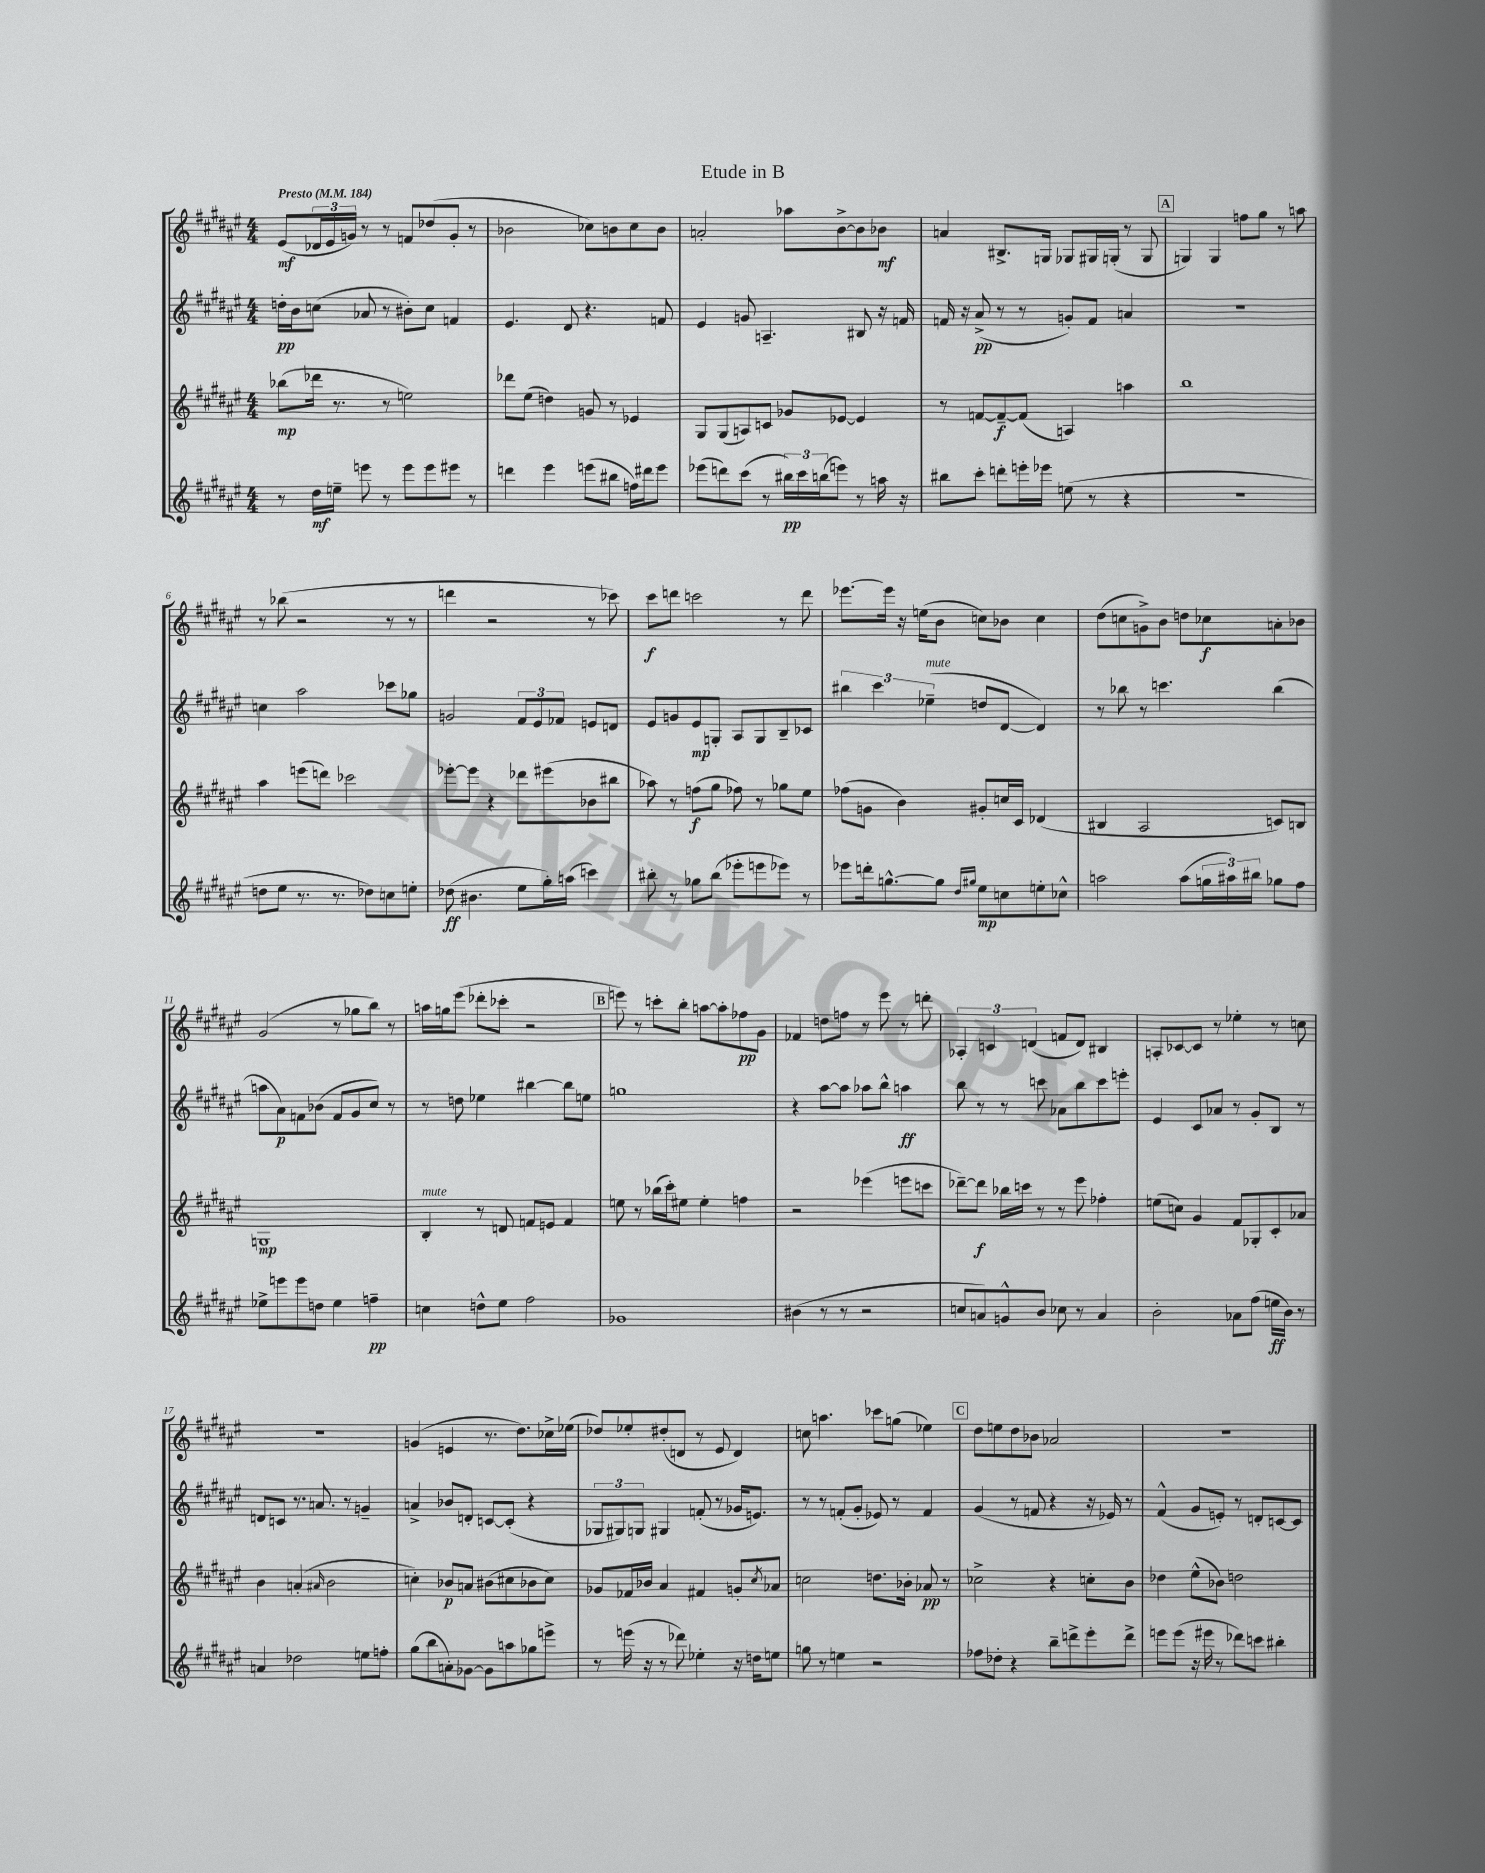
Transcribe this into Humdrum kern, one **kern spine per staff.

**kern	**dynam	**kern	**dynam	**kern	**dynam	**kern	**dynam
*part4	*part4	*part3	*part3	*part2	*part2	*part1	*part1
*staff4	*staff4	*staff3	*staff3	*staff2	*staff2	*staff1	*staff1
*clefG2	*	*clefG2	*	*clefG2	*	*clefG2	*
*k[f#c#g#d#a#e#]	*	*k[f#c#g#d#a#e#]	*	*k[f#c#g#d#a#e#]	*	*k[f#c#g#d#a#e#]	*
*M4/4	*	*M4/4	*	*M4/4	*	*M4/4	*
*MM184	*	*MM184	*	*MM184	*	*MM184	*
=1	=1	=1	=1	=1	=1	=1	=1
!	!	!	!	!	!	!LO:TX:a:B:t=Presto	!
8r	.	(8bb-X\L	mp	16ddn'\LL	pp	(8e#/L	mf
.	.	.	.	16b\J	.	.	.
16dd#\LL	mf	16ddd-X\Jk	.	(8ccn\J	.	24d-X/L	.
.	.	.	.	.	.	24e#/	.
16een~\JJ	.	8.r	.	.	.	.	.
.	.	.	.	.	.	24gn/JJ)	.
8eeen\	.	.	.	8a-X/	.	8r	.
8r	.	8r	.	8r	.	8r	.
8eee\L	.	2een\)	.	8b#X'\L)	.	8fn/L	.
8eee\	.	.	.	8cc\J	.	(8dd-X/	.
8eee#X\J	.	.	.	4fn/	.	8g'/J	.
8r	.	.	.	.	.	8r	.
=2	=2	=2	=2	=2	=2	=2	=2
4dddn\	.	8ddd-X\L	.	4.e#/	.	2b-X\	.
.	.	(8ee#\J	.	.	.	.	.
4eee#\	.	4ddn\)	.	.	.	.	.
.	.	.	.	8d#/	.	.	.
(8eeen\L	.	8gn/	.	4.r	.	8cc-X\L)	.
8bb#X\J	.	8r	.	.	.	8bn\	.
16ffn\LL)	.	4e-X/	.	.	.	8cc-\	.
16ddd#X\J	.	.	.	.	.	.	.
8eee\J	.	.	.	8fn/	.	8b\J	.
=3	=3	=3	=3	=3	=3	=3	=3
(8eee-X\L	.	8G#/L	.	4e#/	.	2an'/	.
8dddn\)	.	(8G#/	.	.	.	.	.
(8ccc#\J	.	8An/)	.	8gn/	.	.	.
8r	.	8cn/J	.	4.An~/	.	.	.
24bb#X\LL)	pp	8g-X/L	.	.	.	8aa-X\L	.
24ccc#\	.	.	.	.	.	.	.
(24bbn\J	.	.	.	.	.	.	.
8eeen\J)	.	[8e-X/J	.	.	.	[8b^\	.
8r	.	4e-/]	.	8B#X/	.	8b\]	.
16aan\	.	.	.	16r	.	8b-X\J	mf
16r	.	.	.	16fn/	.	.	.
=4	=4	=4	=4	=4	=4	=4	=4
8bb#X\L	.	8r	.	16fn/	.	4an/	.
.	.	.	.	16r	.	.	.
8ccc#'\J	.	[8fn/L	.	(8a#^/	pp	.	.
8dddn'\L	.	8f~/_	f	8r	.	8.B#X^/L	.
16eeen'\L	.	(8f/J]	.	8r	.	.	.
16eee-X\JJ	.	.	.	.	.	16Gn/Jk	.
(8een\	.	4An/)	.	8gn'/L)	.	8G-X/L	.
8r	.	.	.	8f/J	.	16G#X/L	.
.	.	.	.	.	.	(16Gn'/JJ	.
4r	.	4aan\	.	4an/	.	8r	.
.	.	.	.	.	.	8G/	.
!!LO:REH:place=s1:t=A
=5	=5	=5	=5	=5	=5	=5	=5
1r	.	1bb	.	1r	.	4Gn/)	.
.	.	.	.	.	.	4G/	.
.	.	.	.	.	.	8ffn\L	.
.	.	.	.	.	.	8gg#\J	.
.	.	.	.	.	.	8r	.
.	.	.	.	.	.	8aan\	.
!!LO:LB:g=z
=6	=6	=6	=6	=6	=6	=6	=6
8ddn\L	.	4aa#\	.	4ccn\	.	8r	.
8ee#\J	.	.	.	.	.	(8bb-X\	.
8.r	.	(8eeen\L	.	2aa#\	.	2r	.
.	.	8dddn\J)	.	.	.	.	.
8.r	.	.	.	.	.	.	.
.	.	2ccc-X\	.	.	.	.	.
8dd-X\L)	.	.	.	.	.	.	.
8ccn\	.	.	.	8ccc-X\L	.	8r	.
8een'\J	.	.	.	8gg-X\J	.	8r	.
=7	=7	=7	=7	=7	=7	=7	=7
(8dd-X\	ff	[8eee-X'\L	.	2gn/	.	4dddn\	.
4.b#X\	.	8eee-\J]	.	.	.	.	.
.	.	4r	.	.	.	2r	.
8ee#\L	.	8ddd-X\L	.	12f#/L	.	.	.
.	.	.	.	12e#/	.	.	.
16gg#'\L)	.	(8eee#X\	.	.	.	.	.
.	.	.	.	12f-X/J	.	.	.
(16aan\JJ	.	.	.	.	.	.	.
4cccn\)	.	8b-X\	.	8en/L	.	8r	.
.	.	8bb#X\J	.	8dn/J	.	8ccc-X\)	.
=8	=8	=8	=8	=8	=8	=8	=8
8bb#X'\	.	8aa-X\)	.	8e#/L	.	8ccc#\L	f
8r	.	8r	.	8gn/	.	8dddn\J	.
8gg-X\L	.	(8ffn\L	f	8e#/	mp	2cccn\	.
(8bb#\J	.	8gg#\J	.	8Gn'/J	.	.	.
8eee-X'\L	.	8ff-X\)	.	8A#/L	.	.	.
8eeen\	.	8r	.	8G/	.	.	.
8eee-X\J)	.	8gg-X\L	.	8B~/	.	8r	.
8r	.	8ee#\J	.	8c-X/J	.	8ddd\	.
=9	=9	=9	=9	=9	=9	=9	=9
8eee-X\L	.	(8ff-X\L	.	6bb#X\	.	[8.eee-X\L	.
16dddn'\k	.	8gn\J	.	.	.	.	.
.	.	.	.	6ccc#\	.	.	.
[8.ggn^^\	.	.	.	.	.	16eee-\Jk]	.
.	.	4b\)	.	.	.	16r	.
.	.	.	.	.	.	(16een\KL	.
!	!	!	!	!LO:TX:a:i:t=mute	!	!	!
.	.	.	.	(6ee-X~\	.	.	.
8gg\J]	.	.	.	.	.	8b\J	.
16qqdd#/LL	.	.	.	.	.	.	.
16qqgg#X/JJ	.	.	.	.	.	.	.
8ee#\L	mp	8g#X'/L	.	8ddn/L	.	8ccn\L)	.
8ccn\	.	16ccn/L	.	[8d#/J	.	8b-X\J	.
.	.	16c#/JJ	.	.	.	.	.
8een'\	.	(4d-X/	.	4d#/])	.	4cc\	.
8cc-X^^\J	.	.	.	.	.	.	.
=10	=10	=10	=10	=10	=10	=10	=10
2aan\	.	4B#X/	.	8r	.	(8dd#\L	.
.	.	.	.	8bb-X\	.	8ccn\	.
.	.	2A#/	.	8r	.	8gn^\)	.
.	.	.	.	4.cccn\	.	8b\J	.
(8aa\L	.	.	.	.	.	8ddn\L	.
24ggn\L	.	.	.	.	.	8cc-X\	f
24aa#X\)	.	.	.	.	.	.	.
24bb#X\JJ	.	.	.	.	.	.	.
8gg-X\L	.	8cn/L)	.	(4bb-\	.	8an'\	.
8ff#\J	.	8Bn/J	.	.	.	8b-X\J	.
!!LO:LB:g=z
=11	=11	=11	=11	=11	=11	=11	=11
8ee-X^\L	.	1Gn	mp	8aan\L	.	(2g#/	.
8eeen\	.	.	.	8a#\)	p	.	.
8eee\	.	.	.	8fn\	.	.	.
8ddn\J	.	.	.	(8b-X\J	.	.	.
4ee-\	.	.	.	8f/L	.	8r	.
.	.	.	.	8g#/	.	8gg-X\L	.
4ffn~\	pp	.	.	8cc#/J)	.	8bb\J)	.
.	.	.	.	8r	.	8r	.
=12	=12	=12	=12	=12	=12	=12	=12
!	!	!LO:TX:a:i:t=mute	!	!	!	!	!
4ccn\	.	4B'/	.	8r	.	16aan\LL	.
.	.	.	.	.	.	16ggn\J	.
.	.	.	.	8ddn\	.	(8eee#\J	.
8ddn^^\L	.	8r	.	4ee-X\	.	8ddd-X'\L	.
8ee#\J	.	8dn/	.	.	.	8ccc-X'\J	.
2ff#\	.	8fn/L	.	[4bb#X\	.	2r	.
.	.	8en/J	.	.	.	.	.
.	.	4f/	.	8bb#\L]	.	.	.
.	.	.	.	8een\J	.	.	.
!!LO:REH:place=s1:t=B
=13	=13	=13	=13	=13	=13	=13	=13
1g-X	.	8een\	.	1ggn	.	8eeen\)	.
.	.	8r	.	.	.	8r	.
.	.	(16bb-X\LL	.	.	.	8cccn'\L	.
.	.	16ccc#'\J)	.	.	.	.	.
.	.	8ee#X\J	.	.	.	8bb'\J	.
.	.	4ee#'\	.	.	.	[8aan\L	.
.	.	.	.	.	.	8aa'\]	.
.	.	4ffn\	.	.	.	8ff-X\	pp
.	.	.	.	.	.	8g#\J	.
=14	=14	=14	=14	=14	=14	=14	=14
(4b#X\	.	2r	.	4r	.	4f-X/	.
8r	.	.	.	[8aa#\L	.	8ddn\L	.
8r	.	.	.	8aa#\J]	.	8ffn\J	.
2r	.	(4eee-X\	.	8aa-X\L	.	8r	.
.	.	.	.	8bb^^\J	.	8eee#\	.
.	.	8eeen\L	.	4aan\	ff	8r	.
.	.	8cccn\J	.	.	.	8dddn'\	.
=15	=15	=15	=15	=15	=15	=15	=15
8ccn/L	.	[8ddd-X~\L)	.	8bb\	.	6A-X'/	.
8an/)	.	8ddd-\J]	f	8r	.	.	.
.	.	.	.	.	.	6cn/	.
8gn^^/	.	16bb-X\LL	.	8r	.	.	.
.	.	16cccn\JJ	.	.	.	.	.
.	.	.	.	.	.	(6dn/	.
8b/J	.	8r	.	8cccn\	.	.	.
8cc-X\	.	8r	.	8a-X\L	.	8fn/L	.
8r	.	8eee#\	.	8bb\	.	8d/J)	.
4a/	.	4ff-X'\	.	8ccc\	.	4B#X/	.
.	.	.	.	8eeen'\J	.	.	.
=16	=16	=16	=16	=16	=16	=16	=16
2b'\	.	(8een\L	.	4e#/	.	8An'/L	.
.	.	8ccn\J)	.	.	.	[8c-X/	.
.	.	4g#/	.	8c#/L	.	8c-/J]	.
.	.	.	.	8a-X/J	.	8r	.
8a-X\L	.	8f#/L	.	8r	.	4ee-X'\	.
(8ff#\J	.	8G-X'/	.	8g#'/L	.	.	.
16een\LL	ff	8c#'/	.	8B/J	.	8r	.
16b\JJ)	.	.	.	.	.	.	.
8r	.	8a-X/J	.	8r	.	8ccn\	.
!!LO:LB:g=z
=17	=17	=17	=17	=17	=17	=17	=17
4an/	.	4b\	.	8dn/L	.	1r	.
.	.	.	.	8cn/J	.	.	.
2dd-X\	.	(4an'/	.	8.r	.	.	.
.	.	.	.	8.an/	.	.	.
.	.	16qqa#X/	.	.	.	.	.
.	.	2b\	.	.	.	.	.
.	.	.	.	8r	.	.	.
8een\L	.	.	.	4gn~/	.	.	.
8ffn'\J	.	.	.	.	.	.	.
=18	=18	=18	=18	=18	=18	=18	=18
(8gg#\L	.	4ccn'\)	.	4an^/	.	(4gn/	.
8bb\	.	.	.	.	.	.	.
8an'\)	.	8b-X/L	p	8b-X/L	.	4en/	.
[8g-X\J	.	8an/J	.	8dn'/J	.	.	.
8g-\L]	.	(8b#X\L	.	[8cn/L	.	8.r	.
8aan\	.	8cc#X\	.	(8c'/J]	.	.	.
.	.	.	.	.	.	8.dd#\L)	.
8gg-X\	.	8b-X\	.	4r	.	.	.
8eeen^\J	.	8cc#\J)	.	.	.	16cc-X^\L	.
.	.	.	.	.	.	(16ee-X\JJ	.
=19	=19	=19	=19	=19	=19	=19	=19
8r	.	8g-X/L	.	12G-X/L	.	8dd-X/L)	.
.	.	.	.	12G#X/)	.	.	.
(16eeen\	.	16f-X/L	.	.	.	8ee-X'/	.
.	.	.	.	12Gn/J	.	.	.
16r	.	16b-X/JJ	.	.	.	.	.
8r	.	4a#/	.	4G#X/	.	(8dd#X'/	.
8ddd-X\)	.	.	.	.	.	8dn/J	.
4ee-X'\	.	4f#X/	.	(8fn'/	.	8r	.
.	.	.	.	8r	.	8e#/	.
16r	.	8gn'/L	.	16g-X/KL	.	4d/)	.
16ddn\KL	.	.	.	8.en/J)	.	.	.
.	.	8qcc#/	.	.	.	.	.
8een\J	.	8a-X/J	.	.	.	.	.
=20	=20	=20	=20	=20	=20	=20	=20
8ggn\	.	2ccn\	.	8r	.	8ccn\	.
8r	.	.	.	8r	.	4.aan\	.
4een\	.	.	.	(8fn'/L	.	.	.
.	.	.	.	8g#'/J	.	.	.
2r	.	8.ddn\L	.	8e-X/)	.	8ccc-X\L	.
.	.	.	.	8r	.	(8ggn\J	.
.	.	16b-X'\Jk	.	.	.	.	.
.	.	8a-X/	pp	4f/	.	4ee-X\)	.
.	.	8r	.	.	.	.	.
!!LO:REH:place=s1:t=C
=21	=21	=21	=21	=21	=21	=21	=21
8ff-X\L	.	2cc-X^\	.	(4g#/	.	8dd#\L	.
8dd-X'\J	.	.	.	.	.	8een\	.
4r	.	.	.	8r	.	8dd#\	.
.	.	.	.	8fn/	.	8b-X\J	.
8bb~\L	.	4r	.	4r	.	2a-X/	.
8dddn^\	.	.	.	.	.	.	.
8eee#'\	.	8ccn'\L	.	16r	.	.	.
.	.	.	.	16e-X/)	.	.	.
8ddd^\J	.	8b\J	.	8r	.	.	.
=22	=22	=22	=22	=22	=22	=22	=22
8eeen\L	.	4dd-X\	.	(4f#^^/	.	1r	.
(8eee\J	.	.	.	.	.	.	.
16r	.	(8ee#^^\L	.	8g#/L	.	.	.
16eee#X\	.	.	.	.	.	.	.
8r	.	8b-X\J)	.	8en'/J)	.	.	.
8ddd-X\L)	.	2ddn\	.	8r	.	.	.
8cccn\J	.	.	.	8dn'/L	.	.	.
4bb#X'\	.	.	.	[8cn/	.	.	.
.	.	.	.	8c/J]	.	.	.
==	==	==	==	==	==	==	==
*-	*-	*-	*-	*-	*-	*-	*-
